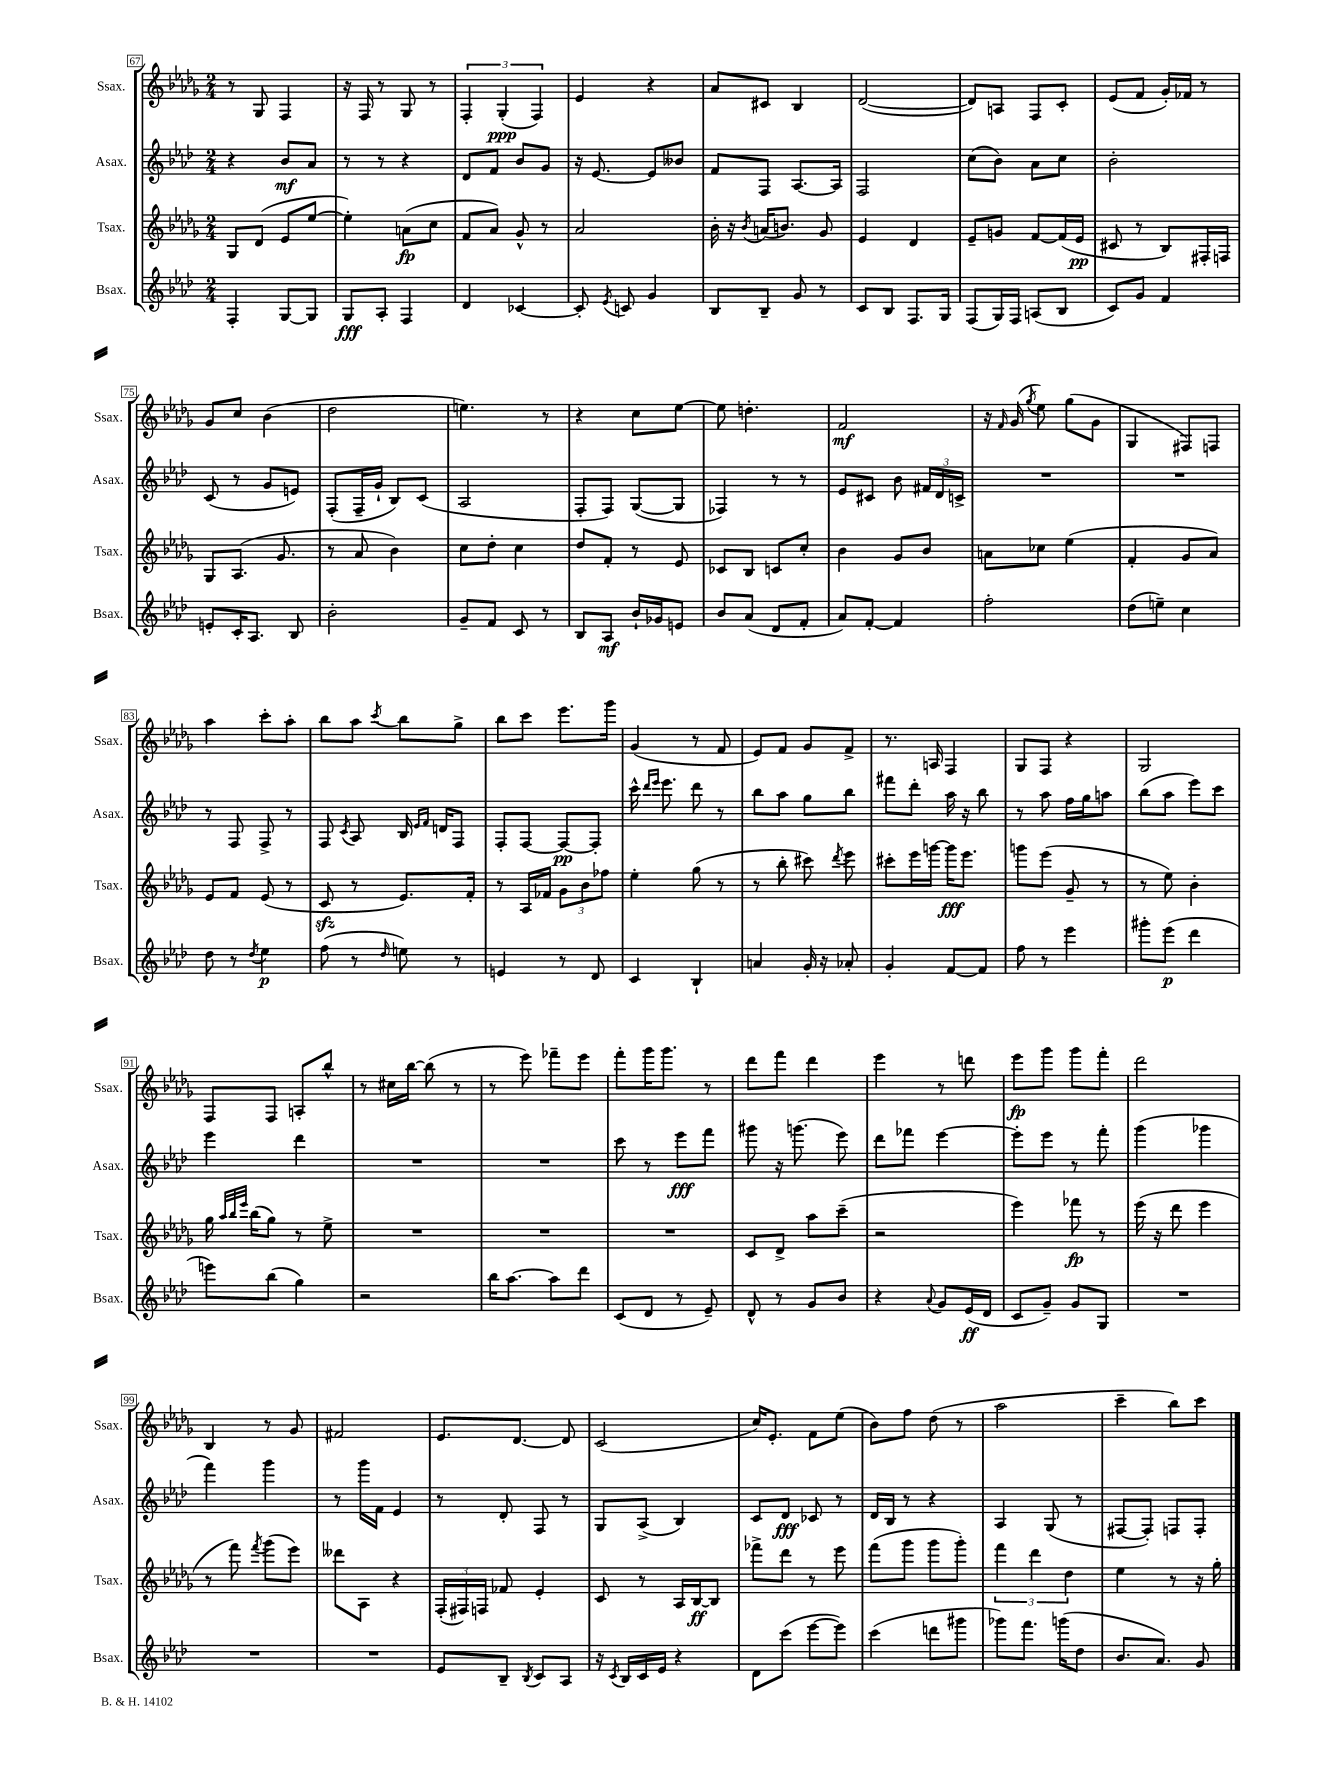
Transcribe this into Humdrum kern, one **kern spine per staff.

**kern	**dynam	**kern	**dynam	**kern	**dynam	**kern	**dynam
*part4	*part4	*part3	*part3	*part2	*part2	*part1	*part1
*staff4	*staff4	*staff3	*staff3	*staff2	*staff2	*staff1	*staff1
*I"Bsax.	*	*I"Tsax.	*	*I"Asax.	*	*I"Ssax.	*
*I'Bsax.	*	*I'Tsax.	*	*I'Asax.	*	*I'Ssax.	*
*clefG2	*	*clefG2	*	*clefG2	*	*clefG2	*
*k[b-e-a-d-]	*	*k[b-e-a-d-g-]	*	*k[b-e-a-d-]	*	*k[b-e-a-d-g-]	*
*M2/4	*	*M2/4	*	*M2/4	*	*M2/4	*
=67	=67	=67	=67	=67	=67	=67	=67
4F'/	.	8G-/L	.	4r	.	8r	.
.	.	(8d-/J	.	.	.	8G-/	.
[8G/L	.	8e-/L	.	8b-/L	mf	4F/	.
8G/J]	.	[8ee-/J	.	8a-/J	.	.	.
=68	=68	=68	=68	=68	=68	=68	=68
8G/L	fff	4ee-'\])	.	8r	.	16r	.
.	.	.	.	.	.	16F/	.
8A-'/J	.	.	.	8r	.	8r	.
4F/	.	(8an\L	fp	4r	.	8G-/	.
.	.	8cc\J	.	.	.	8r	.
=69	=69	=69	=69	=69	=69	=69	=69
4d-/	.	8f/L	.	8d-/L	.	6F'/	.
.	.	8a-/J)	.	8f/J	.	.	.
.	.	.	.	.	.	(6G-'/	ppp
[4c-X/	.	8g-^^/	.	8b-/L	.	.	.
.	.	.	.	.	.	6F/)	.
.	.	8r	.	8g/J	.	.	.
=70	=70	=70	=70	=70	=70	=70	=70
8c-'/]	.	2a-/	.	16r	.	4e-/	.
.	.	.	.	[8.e-/	.	.	.
8qe-/	.	.	.	.	.	.	.
8cn/	.	.	.	.	.	.	.
4g/	.	.	.	8e-/L]	.	4r	.
.	.	.	.	8b--X/J	.	.	.
=71	=71	=71	=71	=71	=71	=71	=71
8B-/L	.	16b-'\	.	8f/L	.	8a-/L	.
.	.	16r	.	.	.	.	.
.	.	8qb-/	.	.	.	.	.
8B-~/J	.	(16an/KL	.	8F/J	.	8c#X/J	.
.	.	8.bn/J)	.	.	.	.	.
8g/	.	.	.	[8.A-/L	.	4B-/	.
8r	.	8g-/	.	.	.	.	.
.	.	.	.	16A-/Jk]	.	.	.
=72	=72	=72	=72	=72	=72	=72	=72
8c/L	.	4e-/	.	2F/	.	([2d-/	.
8B-/J	.	.	.	.	.	.	.
8.F/L	.	4d-/	.	.	.	.	.
16G/Jk	.	.	.	.	.	.	.
=73	=73	=73	=73	=73	=73	=73	=73
(8F/L	.	8e-~/L	.	(8cc\L	.	8d-/L])	.
16G/L)	.	8gn/J	.	8b-\J)	.	8An/J	.
16F/JJ	.	.	.	.	.	.	.
(8An/L	.	[8f/L	.	8a-\L	.	8F/L	.
8B-/J	.	(16f/L]	.	8cc\J	.	8c'/J	.
.	.	16e-/JJ	pp	.	.	.	.
=74	=74	=74	=74	=74	=74	=74	=74
8c/L)	.	8c#X/	.	2b-'\	.	(8e-/L	.
8g/J	.	8r	.	.	.	8f/J	.
4f/	.	8B-/L)	.	.	.	16g-'/LL)	.
.	.	.	.	.	.	16f-X/JJ	.
.	.	16F#X'/L	.	.	.	8r	.
.	.	16Fn/JJ	.	.	.	.	.
!!LO:LB:g=z
=75	=75	=75	=75	=75	=75	=75	=75
8en'/L	.	8G-/L	.	(8c/	.	8g-/L	.
16c'/K	.	(8.A-/J	.	8r	.	8cc/J	.
8.A-/J	.	.	.	.	.	.	.
.	.	.	.	8g/L	.	(4b-\	.
.	.	8.g-/	.	.	.	.	.
8B-/	.	.	.	8en/J)	.	.	.
=76	=76	=76	=76	=76	=76	=76	=76
2b-'\	.	8r	.	(8F'/L	.	2dd-\	.
.	.	8a-/	.	16F~/L	.	.	.
.	.	.	.	16g`/JJ	.	.	.
.	.	4b-\)	.	8B-/L)	.	.	.
.	.	.	.	(8c/J	.	.	.
=77	=77	=77	=77	=77	=77	=77	=77
8g~/L	.	8cc\L	.	2A-/	.	4.een\)	.
8f/J	.	8dd-'\J	.	.	.	.	.
8c/	.	4cc\	.	.	.	.	.
8r	.	.	.	.	.	8r	.
=78	=78	=78	=78	=78	=78	=78	=78
8B-/L	.	8dd-/L	.	8F'/L	.	4r	.
8A-/J	mf	8f'/J	.	8F/J)	.	.	.
16b-`/LL	.	8r	.	([8G/L	.	8cc\L	.
16g-X/J	.	.	.	.	.	.	.
8en/J	.	8e-/	.	8G/J]	.	[8ee-\J	.
=79	=79	=79	=79	=79	=79	=79	=79
8b-/L	.	8c-X/L	.	4F-X/)	.	8ee-\]	.
(8a-/J	.	8B-/J	.	.	.	4.ddn'\	.
8d-/L	.	8cn/L	.	8r	.	.	.
8f'/J	.	8cc'/J	.	8r	.	.	.
=80	=80	=80	=80	=80	=80	=80	=80
8a-/L)	.	4b-\	.	8e-/L	.	2f/	mf
[8f'/J	.	.	.	8c#X/J	.	.	.
4f/]	.	8g-/L	.	8b-\	.	.	.
.	.	8b-/J	.	24f#X/LL	.	.	.
.	.	.	.	24d-/	.	.	.
.	.	.	.	24cn^/JJ	.	.	.
=81	=81	=81	=81	=81	=81	=81	=81
2ff'\	.	8an\L	.	2r	.	16r	.
.	.	.	.	.	.	16qqf/	.
.	.	.	.	.	.	(16g-/	.
.	.	.	.	.	.	8qgg-/	.
.	.	8cc-X\J	.	.	.	8ee-\)	.
.	.	(4ee-\	.	.	.	(8gg-\L	.
.	.	.	.	.	.	8g-\J	.
=82	=82	=82	=82	=82	=82	=82	=82
(8dd-\L	.	4f'/	.	2r	.	4G-/	.
8een~\J)	.	.	.	.	.	.	.
4cc\	.	8g-/L	.	.	.	8F#X/L)	.
.	.	8a-/J)	.	.	.	8Fn/J	.
!!LO:LB:g=z
=83	=83	=83	=83	=83	=83	=83	=83
8dd-\	.	8e-/L	.	8r	.	4aa-\	.
8r	.	8f/J	.	8F/	.	.	.
8qdd-/	.	.	.	.	.	.	.
4ee-\	p	(8e-/	.	8F^/	.	8ccc'\L	.
.	.	8r	.	8r	.	8aa-'\J	.
=84	=84	=84	=84	=84	=84	=84	=84
(8ff\	.	8czz/	.	8F/	.	8bb-\L	.
.	.	.	.	8qc/	.	.	.
8r	.	8r	.	8A-/	.	8aa-\J	.
16qqdd-/	.	.	.	.	.	8qccc/	.
8een\)	.	8.e-/L)	.	16B-/	.	8bb-\L	.
.	.	.	.	16qqe-/LL	.	.	.
.	.	.	.	16qqf/JJ	.	.	.
.	.	.	.	16dn/KL	.	.	.
8r	.	.	.	8F/J	.	8gg-^\J	.
.	.	16f'/Jk	.	.	.	.	.
=85	=85	=85	=85	=85	=85	=85	=85
4en/	.	8r	.	8F'/L	.	8bb-\L	.
.	.	16A-/LL	.	[8F/J	.	8ccc\J	.
.	.	16f-X/JJ	.	.	.	.	.
8r	.	12g-\L	.	8F/L_	pp	8.eee-\L	.
.	.	12b-\	.	.	.	.	.
8d-/	.	.	.	8F'/J]	.	.	.
.	.	12ff-X\J	.	.	.	.	.
.	.	.	.	.	.	16ggg-\Jk	.
=86	=86	=86	=86	=86	=86	=86	=86
4c/	.	4ee-'\	.	16ccc^^\	.	(4g-/	.
.	.	.	.	16qqddd-/LL	.	.	.
.	.	.	.	16qqeee-/JJ	.	.	.
.	.	.	.	8.eee-\	.	.	.
4B-`/	.	(8gg-\	.	8ddd-\	.	8r	.
.	.	8r	.	8r	.	8f/	.
=87	=87	=87	=87	=87	=87	=87	=87
4an/	.	8r	.	8bb-\L	.	8e-/L)	.
.	.	8bb-'\	.	8aa-\J	.	8f/J	.
16g'/	.	8ccc#X\)	.	8gg\L	.	8g-/L	.
16r	.	.	.	.	.	.	.
.	.	8qddd-/	.	.	.	.	.
8a-X'/	.	8eee-\	.	8bb-\J	.	8f^/J	.
=88	=88	=88	=88	=88	=88	=88	=88
4g'/	.	8ccc#X'\L	.	8fff#X\L	.	8.r	.
.	.	16eee-\L	.	8ddd-'\J	.	.	.
.	.	[16gggn\JJ	.	.	.	16An/	.
[8f/L	.	16ggg\KL]	fff	16aa-\	.	4F/	.
.	.	8.eee-\J	.	16r	.	.	.
8f/J]	.	.	.	8bb-\	.	.	.
=89	=89	=89	=89	=89	=89	=89	=89
8ff\	.	8gggn\L	.	8r	.	8G-/L	.
8r	.	(8eee-\J	.	8aa-\	.	8F/J	.
4eee-\	.	8g-~/	.	16ff\LL	.	4r	.
.	.	.	.	16gg\J	.	.	.
.	.	8r	.	8aan\J	.	.	.
=90	=90	=90	=90	=90	=90	=90	=90
8ggg#X'\L	.	8r	.	(8bb-\L	.	2G-/	.
(8eee-\J	p	8ee-\)	.	8aa-\J	.	.	.
4ddd-\	.	4b-'\	.	8eee-\L)	.	.	.
.	.	.	.	8ccc\J	.	.	.
!!LO:LB:g=z
=91	=91	=91	=91	=91	=91	=91	=91
8eeen\L)	.	16gg-\	.	4eee-\	.	8F/L	.
.	.	32qqaa-/LLL	.	.	.	.	.
.	.	32qqbb-/	.	.	.	.	.
.	.	32qqeee-/JJJ	.	.	.	.	.
.	.	(16bb-\KL	.	.	.	.	.
(8bb-\J	.	8gg-\J)	.	.	.	8F/J	.
4gg\)	.	8r	.	4ddd-\	.	8An'/L	.
.	.	8ee-^\	.	.	.	8bb-^^/J	.
=92	=92	=92	=92	=92	=92	=92	=92
2r	.	2r	.	2r	.	8r	.
.	.	.	.	.	.	16cc#X\LL	.
.	.	.	.	.	.	[16bb-\JJ	.
.	.	.	.	.	.	(8bb-\]	.
.	.	.	.	.	.	8r	.
=93	=93	=93	=93	=93	=93	=93	=93
16bb-\KL	.	2r	.	2r	.	8r	.
[8.aa-\J	.	.	.	.	.	.	.
.	.	.	.	.	.	8eee-\)	.
8aa-\L]	.	.	.	.	.	8fff-X~\L	.
8ddd-\J	.	.	.	.	.	8eee-\J	.
=94	=94	=94	=94	=94	=94	=94	=94
(8c/L	.	2r	.	8ccc\	.	8fff'\L	.
8d-/J	.	.	.	8r	.	16ggg-\K	.
.	.	.	.	.	.	8.ggg-\J	.
8r	.	.	.	8eee-\L	fff	.	.
8e-~/)	.	.	.	8fff\J	.	8r	.
=95	=95	=95	=95	=95	=95	=95	=95
8d-^^/	.	8c/L	.	8ggg#X\	.	8ddd-\L	.
8r	.	8d-^/J	.	16r	.	8fff\J	.
.	.	.	.	(8.gggn\	.	.	.
8g/L	.	8aa-\L	.	.	.	4ddd-\	.
8b-/J	.	(8ccc~\J	.	8eee-\)	.	.	.
=96	=96	=96	=96	=96	=96	=96	=96
4r	.	2r	.	8ddd-\L	.	4eee-\	.
.	.	.	.	8fff-X\J	.	.	.
8qqa-/	.	.	.	.	.	.	.
8g/L	.	.	.	[4eee-\	.	8r	.
(16e-/L	ff	.	.	.	.	8dddn\	.
16d-/JJ	.	.	.	.	.	.	.
=97	=97	=97	=97	=97	=97	=97	=97
8c/L	.	4eee-\)	.	8eee-'\L]	.	8eee-\L	fp
8g~/J)	.	.	.	8eee-\J	.	8ggg-\J	.
8g/L	.	8fff-X\	fp	8r	.	8ggg-\L	.
8G/J	.	8r	.	8fff'\	.	8fff'\J	.
=98	=98	=98	=98	=98	=98	=98	=98
2r	.	(16eee-\	.	(4ggg\	.	2ddd-\	.
.	.	16r	.	.	.	.	.
.	.	8ddd-\	.	.	.	.	.
.	.	4eee-\	.	4ggg-X\	.	.	.
!!LO:LB:g=z
=99	=99	=99	=99	=99	=99	=99	=99
2r	.	8r	.	4fff\)	.	4B-/	.
.	.	8fff\)	.	.	.	.	.
.	.	8qfff/	.	.	.	.	.
.	.	(8ggg-\L	.	4ggg\	.	8r	.
.	.	8eee-\J)	.	.	.	8g-/	.
=100	=100	=100	=100	=100	=100	=100	=100
2r	.	8ddd--X\L	.	8r	.	2f#X/	.
.	.	8A-\J	.	16ggg\LL	.	.	.
.	.	.	.	16f\JJ	.	.	.
.	.	4r	.	4e-/	.	.	.
=101	=101	=101	=101	=101	=101	=101	=101
8e-/L	.	(24F'/LL	.	8r	.	8.e-/L	.
.	.	24F#X/)	.	.	.	.	.
.	.	24Fn/JJ	.	.	.	.	.
8B-~/J	.	8f-X/	.	8d-'/	.	.	.
.	.	.	.	.	.	[8.d-/J	.
8qB-/	.	.	.	.	.	.	.
8c/L	.	4e-'/	.	8F/	.	.	.
8A-/J	.	.	.	8r	.	8d-/]	.
=102	=102	=102	=102	=102	=102	=102	=102
16r	.	8c/	.	8G/L	.	(2c/	.
8qc/	.	.	.	.	.	.	.
16B-/LL	.	.	.	.	.	.	.
16c/	.	8r	.	(8A-^/J	.	.	.
16e-/JJ	.	.	.	.	.	.	.
4r	.	16A-/LL	.	4B-/)	.	.	.
.	.	[16B-/J	ff	.	.	.	.
.	.	8B-/J]	.	.	.	.	.
=103	=103	=103	=103	=103	=103	=103	=103
8d-\L	.	8fff-X^\L	.	8c/L	.	16cc/KL)	.
.	.	.	.	.	.	8.e-'/J	.
(8ccc\J	.	8ddd-\J	.	8d-/J	fff	.	.
[8eee-\L	.	8r	.	8c-X/	.	8f\L	.
8eee-\J])	.	8eee-\	.	8r	.	(8ee-\J	.
=104	=104	=104	=104	=104	=104	=104	=104
(4ccc\	.	(8fff\L	.	16d-/LL	.	8b-\L)	.
.	.	.	.	16B-/JJ	.	.	.
.	.	8ggg-\J	.	8r	.	8ff\J	.
8dddn\L	.	8ggg-\L	.	4r	.	(8dd-\	.
8ggg#X\J	.	8ggg-'\J)	.	.	.	8r	.
=105	=105	=105	=105	=105	=105	=105	=105
8ggg-X\L)	.	6fff\	.	4A-/	.	2aa-\	.
8.fff\J	.	.	.	.	.	.	.
.	.	6ddd-\	.	.	.	.	.
.	.	.	.	(8G/	.	.	.
(16gggn\KL	.	.	.	.	.	.	.
.	.	6dd-\	.	.	.	.	.
8dd-\J	.	.	.	8r	.	.	.
=106	=106	=106	=106	=106	=106	=106	=106
8.b-/L	.	4ee-\	.	[8F#X/L	.	4ccc~\	.
.	.	.	.	8F#'/J])	.	.	.
8.a-/J)	.	.	.	.	.	.	.
.	.	8r	.	8Fn/L	.	8bb-\L)	.
8g/	.	16r	.	8F'/J	.	8ccc\J	.
.	.	16gg-'\	.	.	.	.	.
==	==	==	==	==	==	==	==
*-	*-	*-	*-	*-	*-	*-	*-
